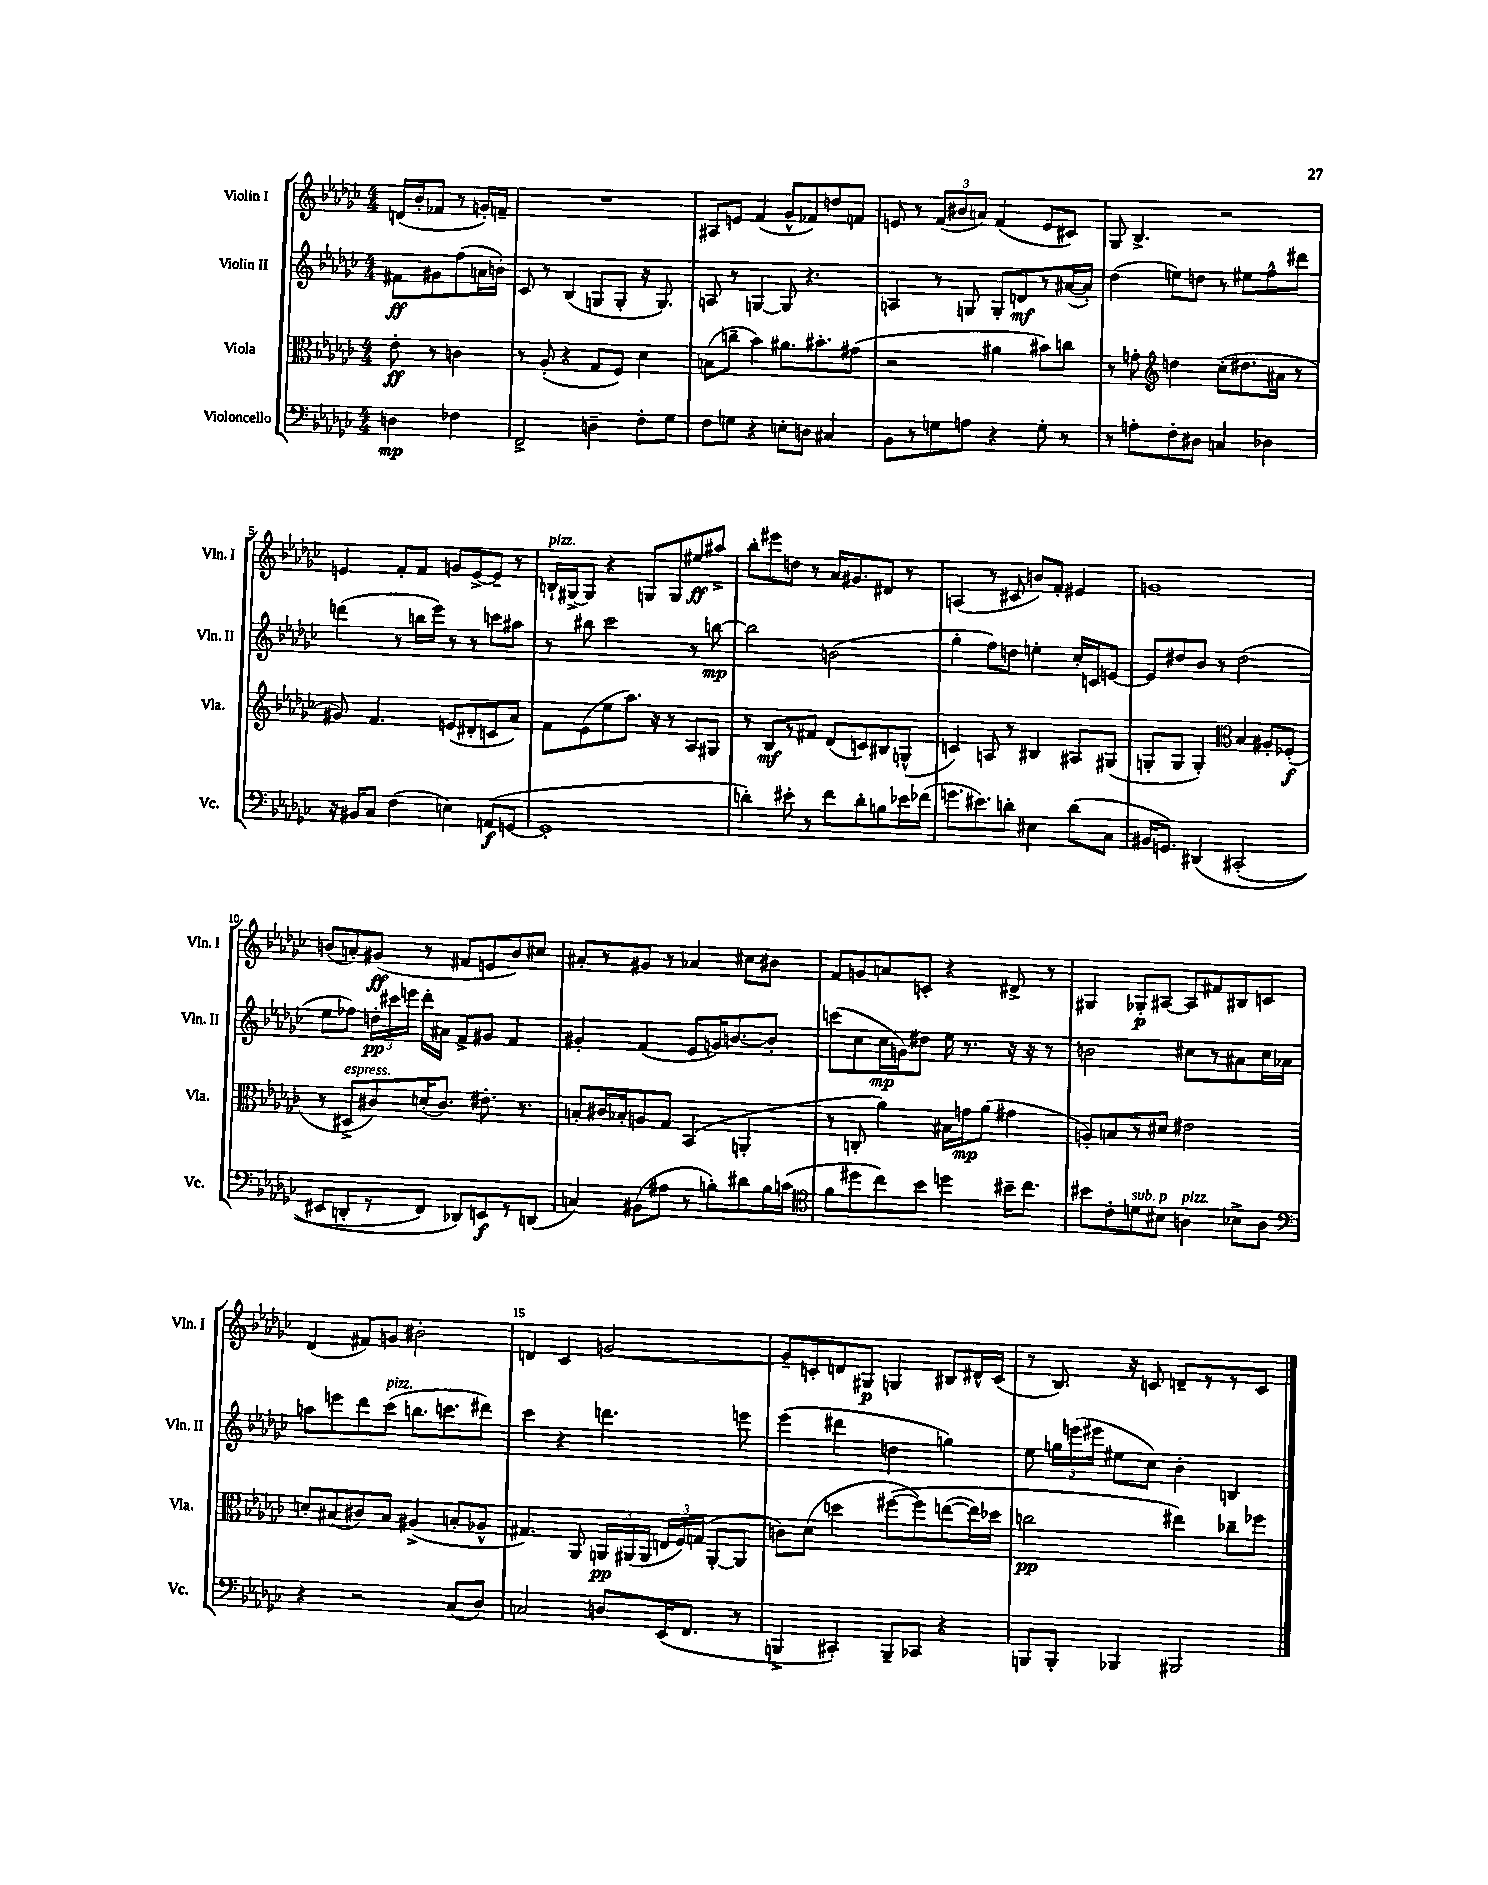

**kern	**dynam	**kern	**dynam	**kern	**dynam	**kern	**dynam
*part4	*part4	*part3	*part3	*part2	*part2	*part1	*part1
*staff4	*staff4	*staff3	*staff3	*staff2	*staff2	*staff1	*staff1
*I"Violoncello	*	*I"Viola	*	*I"Violin II	*	*I"Violin I	*
*I'Vc.	*	*I'Vla.	*	*I'Vln. II	*	*I'Vln. I	*
*clefF4	*	*clefC3	*	*clefG2	*	*clefG2	*
*k[b-e-a-d-g-c-]	*	*k[b-e-a-d-g-c-]	*	*k[b-e-a-d-g-c-]	*	*k[b-e-a-d-g-c-]	*
*M4/4	*	*M4/4	*	*M4/4	*	*M4/4	*
=	=	=	=	=	=	=	=
4Dn\	mp	8e-'\	ff	8f#X\L	ff	(16dn/LL	.
.	.	.	.	.	.	16b-'/J	.
.	.	8r	.	8g#X\	.	8f-X/J	.
4F-X\	.	4cn\	.	(8ff\	.	8r	.
.	.	.	.	16an\L	.	16gn'/LL)	.
.	.	.	.	16bn'\JJ)	.	16fn~/JJ	.
=1	=1	=1	=1	=1	=1	=1	=1
2FF^/	.	8r	.	8c-/	.	1r	.
.	.	(8A-'/	.	8r	.	.	.
.	.	4r	.	(4B-/	.	.	.
4Dn~\	.	8G-/L	.	8Gn/L	.	.	.
.	.	8F/J)	.	8G'/J	.	.	.
8F'\L	.	4d-\	.	16r	.	.	.
.	.	.	.	8.G/)	.	.	.
8G-\J	.	.	.	.	.	.	.
=2	=2	=2	=2	=2	=2	=2	=2
8F\L	.	(8Bn\L	.	8An/	.	8A#X/L	.
8Gn\J	.	8ccn~\J	.	8r	.	8en/J	.
4r	.	4b-\)	.	[4Gn/	.	(4f/	.
8En'\L	.	8.a#X\L	.	8G/]	.	8g-^^/L	.
8Dn\J	.	.	.	4.r	.	8f-X/)	.
.	.	8.b#X'\	.	.	.	.	.
4C#X/	.	.	.	.	.	8ddn/	.
.	.	(8g#X\J	.	.	.	8fn/J	.
=3	=3	=3	=3	=3	=3	=3	=3
8BB-\L	.	2r	.	4An/	.	8en/	.
8r	.	.	.	.	.	8r	.
8Gn\	.	.	.	8r	.	(12f/L	.
.	.	.	.	.	.	12b#X/	.
8An\J	.	.	.	8Gn/	.	.	.
.	.	.	.	.	.	12an/J)	.
4r	.	4a#X\	.	8G'/L	.	(4f/	.
.	.	.	.	8dn/	mf	.	.
8G'\	.	8b#X\L)	.	8r	.	8e/L	.
8r	.	8ccn\J	.	([16a#X/L	.	8c#X/J)	.
.	.	.	.	16a#'/JJ])	.	.	.
=4	=4	=4	=4	=4	=4	=4	=4
8r	.	8r	.	(4dd-\	.	8G-/	.
8An'\L	.	8gn'\	.	.	.	4.B-^/	.
*	*	*clefG2	*	*	*	*	*
8F'\	.	4ddn\	.	8een\L)	.	.	.
8D#X\J	.	.	.	8ddn\J	.	.	.
4Cn/	.	(8cc-'\L	.	8r	.	2r	.
.	.	8.dd#X\	.	8ee#X\L	.	.	.
4D-X\	.	.	.	8ff^^\	.	.	.
.	.	16a#X\Jk	.	.	.	.	.
.	.	8r	.	8ddd#X\J	.	.	.
!!LO:LB:g=z
=5	=5	=5	=5	=5	=5	=5	=5
16r	.	8g#X/)	.	(4dddn\	.	4en/	.
16BB#X/KL	.	.	.	.	.	.	.
8C-/J	.	4.f/	.	.	.	.	.
(4F\	.	.	.	8r	.	8f'/L	.
.	.	.	.	16bbn\LL	.	8f/J	.
.	.	.	.	16eee-\JJ)	.	.	.
4En\)	.	(8en/L	.	8r	.	8gn/L	.
.	.	8d#X'/	.	8r	.	[8e^/	.
(8AAn/L	f	8cn/	.	8cccn\L	.	8e~/J]	.
[8GGn/J	.	8a-/J)	.	8aa#X\J	.	8r	.
=6	=6	=6	=6	=6	=6	=6	=6
!	!	!	!	!	!	!LO:TX:a:i:t=pizz.	!
1GG']	.	8f\L	.	8r	.	16Bn`/LL	.
.	.	.	.	.	.	[16G#X^/J	.
.	.	(8e-\	.	8bb#X\	.	8G#/J]	.
.	.	8ee-\	.	2ccc-\	.	4r	.
.	.	8.aa-\J)	.	.	.	.	.
.	.	.	.	.	.	8Gn/L	.
.	.	16r	.	.	.	.	.
.	.	8r	.	.	.	8G/	.
.	.	8A-/L	.	8r	.	8ee#X/	ff
.	.	8G#X/J	.	[8bbn\	mp	8aa#X^/J	.
=7	=7	=7	=7	=7	=7	=7	=7
4dn'\)	.	8r	.	2bb\]	.	8bb-'\L	.
.	.	8B-/L	mf	.	.	8eee#X\	.
8e#X'\	.	8r	.	.	.	8ddn\J	.
8r	.	8f#X/J	.	.	.	8r	.
8f\L	.	(8d-/L	.	(2bn\	.	16a-/KL	.
.	.	.	.	.	.	8.g#X/	.
8d'\	.	8cn/)	.	.	.	.	.
8Bn\	.	8B#X/	.	.	.	8d#X/J	.
16e-X\L	.	(8Gn^^/J	.	.	.	8r	.
(16f-X\JJ	.	.	.	.	.	.	.
=8	=8	=8	=8	=8	=8	=8	=8
8.gn\L	.	4cn/)	.	4gg-'\	.	(4An/	.
8.e#X\)	.	.	.	.	.	.	.
.	.	8An/	.	8ff\L)	.	8r	.
8dn'\J	.	8r	.	8ddn\J	.	8c#X/	.
4E#X\	.	4B#X/	.	4een'\	.	8bn/L)	.
.	.	.	.	.	.	8f'/J	.
(8d\L	.	8A#X/L	.	16cc-'/LL	.	4e#X/	.
.	.	.	.	16cn/J	.	.	.
8C-\J	.	(8G#X/J	.	[8en/J	.	.	.
=9	=9	=9	=9	=9	=9	=9	=9
16BB#X/KL	.	8Gn'/L	.	8e/L]	.	1gn	.
8.GGn/J)	.	.	.	.	.	.	.
.	.	8G/J	.	8dd#X/	.	.	.
(4DD#X/	.	4G'/)	.	8b-/J	.	.	.
.	.	.	.	8r	.	.	.
*	*	*clefC3	*	*	*	*	*
(2CC#X'/	.	4B-/	.	(2dd#\	.	.	.
.	.	8A#X'/L	.	.	.	.	.
.	.	(8F-X'/J	f	.	.	.	.
!!LO:LB:g=z
=10	=10	=10	=10	=10	=10	=10	=10
8EE#X/L	.	8r	.	8ee-\L	.	(8bn/L	.
!	!	!LO:TX:a:i:t=espress.	!	!	!	!	!
8DDn'/	.	8D#X^/L	.	8ff-X\J)	.	8an'/)	.
8r	.	8c#X/)	.	24ddn'\LL	pp	(8g#X/J	ff
.	.	.	.	24ccc#X\	.	.	.
.	.	.	.	24eeen\JJ	.	.	.
8FF/J)	.	(16dn'/K	.	16ddd-'\LL	.	8r	.
.	.	8.c#/J)	.	16a#X\JJ	.	.	.
8DD-X/L)	.	.	.	8f^/L	.	8f#X/L	.
8EEn/	f	8.e#X'\	.	8g#X/J	.	8en/	.
8r	.	.	.	4f/	.	8b/)	.
.	.	8.r	.	.	.	.	.
(8DDn/J	.	.	.	.	.	8cc#X/J	.
=11	=11	=11	=11	=11	=11	=11	=11
4Cn/)	.	8Bn'/L	.	4g#X'/	.	8a#X'/L	.
.	.	16c#X/L	.	.	.	8r	.
.	.	16B-X'/J	.	.	.	.	.
(8BB#X\L	.	8An/	.	(4f/	.	8g#X/J	.
8A#X\J	.	8G-/J	.	.	.	8r	.
8r	.	(4BB-/	.	8e-/L	.	4a-X/	.
8Bn'\L)	.	.	.	16gn/K)	.	.	.
.	.	.	.	[8.bn/	.	.	.
8d#X\	.	4AAn'/	.	.	.	8cc#X\L	.
16B\L	.	.	.	8b'/J]	.	8b#X\J	.
(16cn\JJ	.	.	.	.	.	.	.
=12	=12	=12	=12	=12	=12	=12	=12
*clefC4	*	*	*	*	*	*	*
8f\L	.	8r	.	(8cccn\L	.	8f/L	.
8dd#X\	.	8Cn'/	.	8cc-\	.	8gn/	.
8cc-\)	.	4a-\)	.	16cc-\L	mp	8an/	.
.	.	.	.	16gn\J)	.	.	.
8b-\J	.	.	.	8dd#X\J	.	8cn'/J	.
4ddn\	.	16B#X\LL	.	16ee-\	.	4r	.
.	.	16gn\J	mp	8.r	.	.	.
.	.	(8a-\J	.	.	.	.	.
16b#X~\KL	.	4g#X\	.	16r	.	8d#X^/	.
8.cc-\J	.	.	.	16r	.	.	.
.	.	.	.	8r	.	8r	.
=13	=13	=13	=13	=13	=13	=13	=13
8b#X\L	.	8An'/L)	.	2bn\	.	4G#X/	.
8c-'\	.	8Bn/	.	.	.	.	.
!LO:TX:a:i:t=sub. p	!	!	!	!	!	!	!
8dn\	.	8r	.	.	.	8G-X'/L	p
8B#X\J	.	8d#X/J	.	.	.	[8A#X/J	.
!LO:TX:a:i:t=pizz.	!	!	!	!	!	!	!
4An\	.	2e#X\	.	8cc#X\L	.	8A#/L]	.
.	.	.	.	8r	.	8f#X/	.
8B-X^\L	.	.	.	8a#X\	.	8B#X/	.
8A\J	.	.	.	16cc#\L	.	8cn/J	.
.	.	.	.	16a-X\JJ	.	.	.
!!LO:LB:g=z
=14	=14	=14	=14	=14	=14	=14	=14
*clefF4	*	*	*	*	*	*	*
4r	.	8dn'/L	.	8aan\L	.	(4d-/	.
.	.	(8B#X/	.	8eeen\	.	.	.
2r	.	8c#X/)	.	8ddd-\	.	8f#X/L)	.
!	!	!	!	!LO:TX:a:i:t=pizz.	!	!	!
.	.	8B#/J	.	(8ccc-\J	.	8gn/J	.
.	.	(4A#X^/	.	8.bbn\L	.	2b#X'\	.
.	.	.	.	8.cccn\	.	.	.
(8C-/L	.	8Bn'/L	.	.	.	.	.
8D-/J)	.	8A-X^^/J	.	8ddd#X\J)	.	.	.
=15	=15	=15	=15	=15	=15	=15	=15
2Cn/	.	4.G#X/)	.	4ccc-\	.	4dn/	.
.	.	.	.	4r	.	4c-/	.
.	.	8AA-/	.	.	.	.	.
8Dn/L	.	24AAn/LL	pp	4.dddn\	.	[2gn/	.
.	.	(24AA#X/	.	.	.	.	.
.	.	24AA#/JJ	.	.	.	.	.
(16EE-/K	.	24En/LL	.	.	.	.	.
.	.	24F/)	.	.	.	.	.
8.FF/J	.	.	.	.	.	.	.
.	.	(24Gn/JJ	.	.	.	.	.
.	.	[8AA#'/L	.	.	.	.	.
8r	.	8AA#/J]	.	8eeen\	.	.	.
=16	=16	=16	=16	=16	=16	=16	=16
4BBBn^/	.	8cn\L)	.	(4eee-\	.	8g~/L]	.
.	.	(8d-\J	.	.	.	8cn'/	.
4CC#X'/)	.	4ddn\	.	4ddd#X\	.	8dn/	.
.	.	.	.	.	.	8G#X/J	p
8BBB~/L	.	([8ff#X\L	.	4ddn\	.	4Gn/	.
8CC-X/J	.	8ff#\])	.	.	.	.	.
4r	.	([8een\	.	4ggn\)	.	8B#X/L	.
.	.	16ee\L])	.	.	.	16d#X^^/L	.
.	.	16dd-X\JJ	.	.	.	(16c/JJ	.
=17	=17	=17	=17	=17	=17	=17	=17
8BBBn/L	.	2ccn\	pp	8ee-\	.	8r	.
8BBB'/J	.	.	.	24ggn\LL	.	8.B-/)	.
.	.	.	.	(24eeen\	.	.	.
.	.	.	.	24eee#X\JJ	.	.	.
4BBB-X/	.	.	.	8ee#X\L	.	.	.
.	.	.	.	.	.	16r	.
.	.	.	.	8cc-\J)	.	8cn/	.
2BBB#X/	.	4ee#X\)	.	4b-'\	.	8dn~/L	.
.	.	.	.	.	.	8r	.
.	.	8cc-X~\L	.	4Bn/	.	8r	.
.	.	8ff-X\J	.	.	.	8c/J	.
==	==	==	==	==	==	==	==
*-	*-	*-	*-	*-	*-	*-	*-
